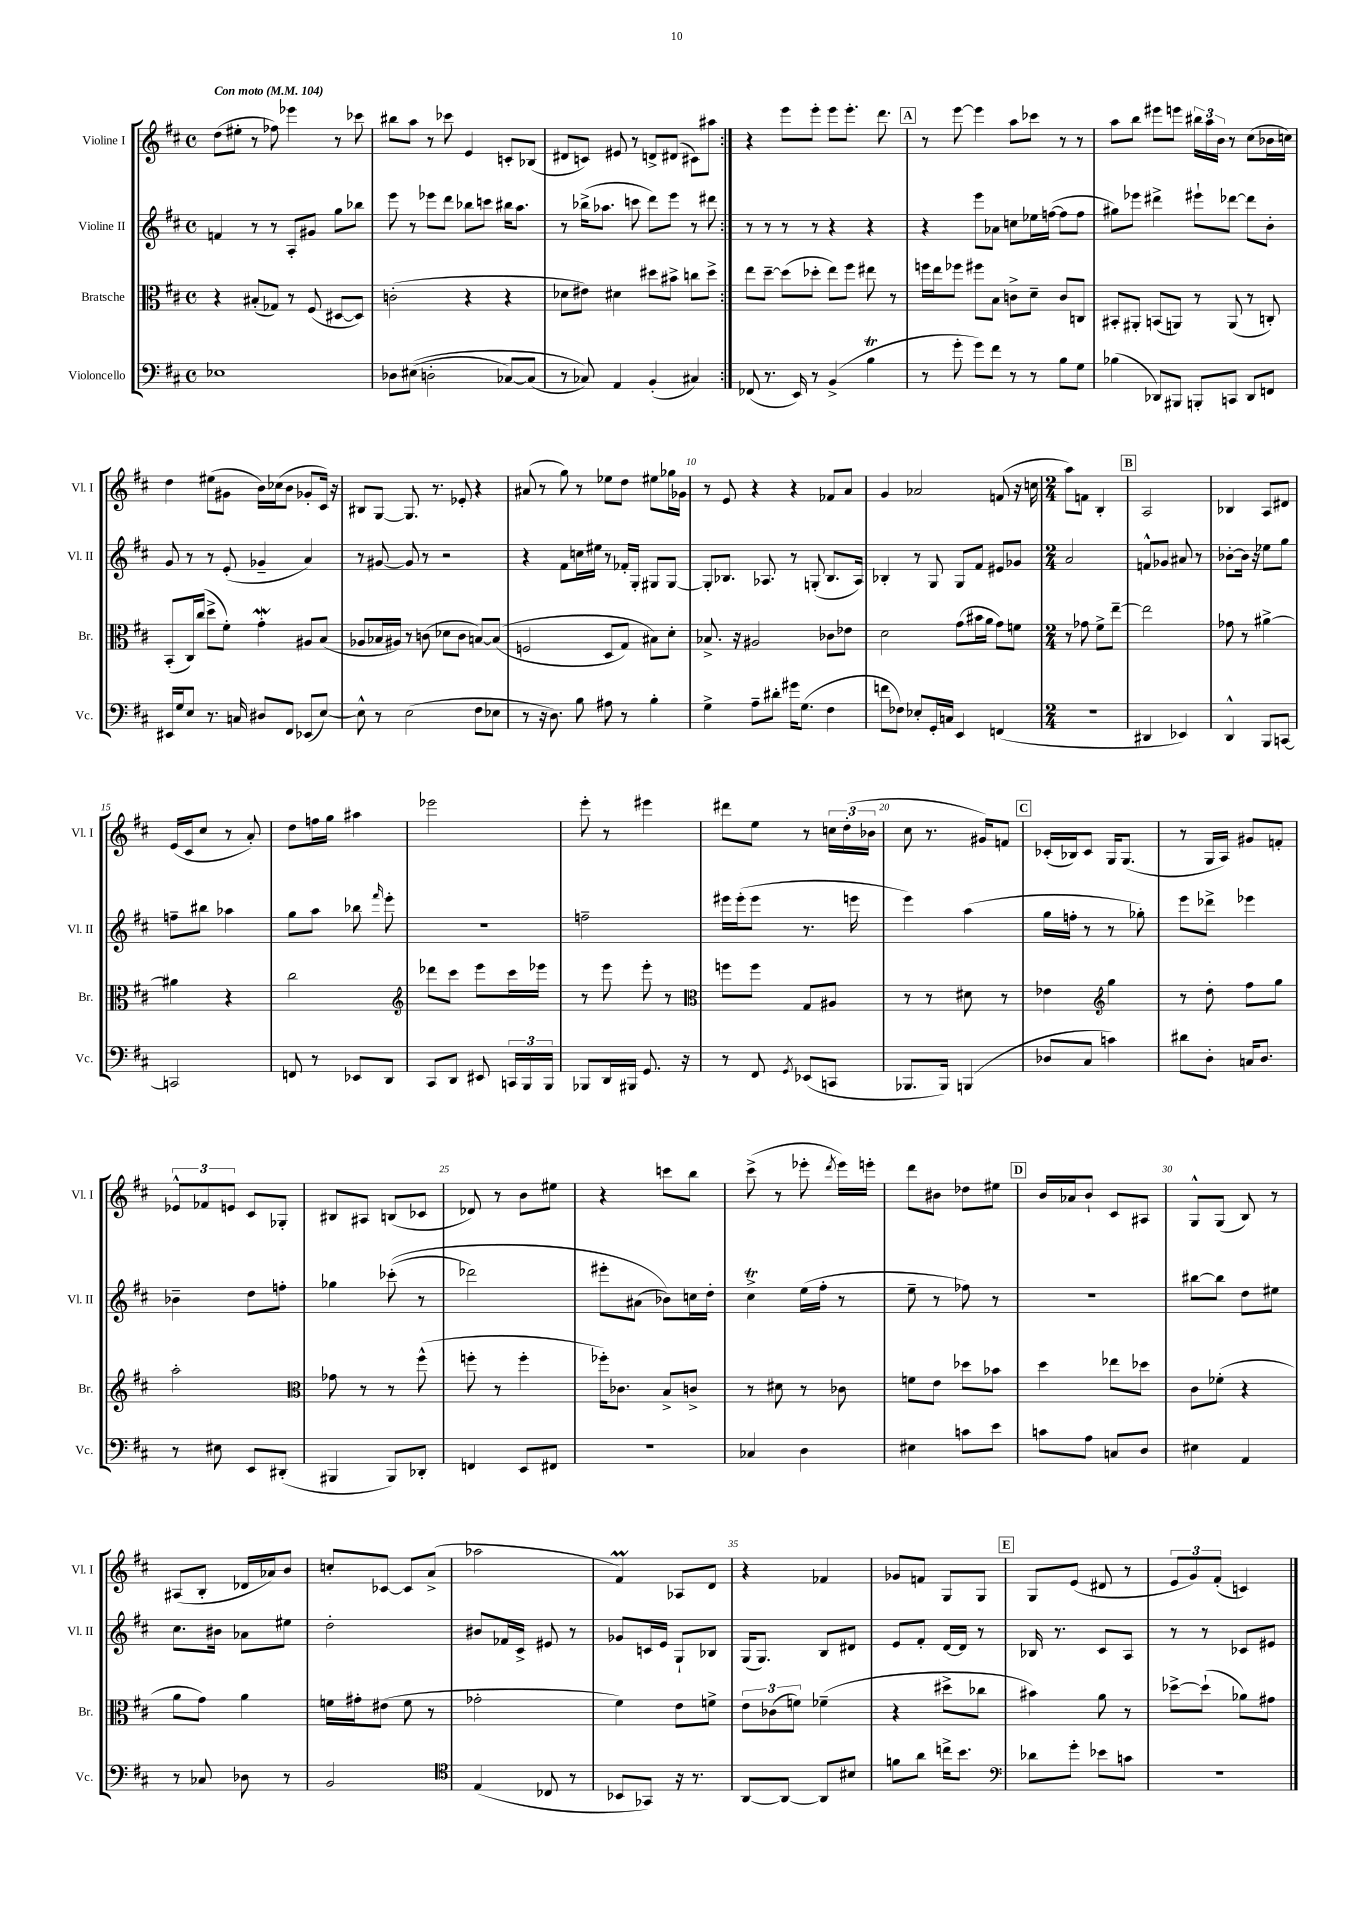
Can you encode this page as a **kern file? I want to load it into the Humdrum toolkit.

**kern	**kern	**kern	**kern
*staff4	*staff3	*staff2	*staff1
*clefF4	*clefC3	*clefG2	*clefG2
*k[f#c#]	*k[f#c#]	*k[f#c#]	*k[f#c#]
*M4/4	*M4/4	*M4/4	*M4/4
*met(c)	*met(c)	*met(c)	*met(c)
*MM104	*MM104	*MM104	*MM104
1E-	4r	4f/	(8dd\L
.	.	.	8ee#'\J
.	(8B#'/L	8r	8r
.	8G-/J)	8r	8ff-\)
.	8r	8A'/L	4eee-\
.	(8F#/	8g#/J	.
.	[8D#/L	8gg\L	8r
.	8D#/]J)	8bb-\J	8ccc-\
=	=	=	=
8D-\L	(2c'\	8eee\	8bb#\L
&((8E#\J	.	8r	8aa\J
2D'\	.	8eee-\L	8r
.	.	8ddd\J	8ccc-\
.	4r	8bb-\L	4e/
.	.	8ccc\J	.
[8C-/L)	4r	16bb#\LK	8c'/L
.	.	8.aa\J	.
(8C-/]J	.	.	(8B-/J
=	=	=	=
8r	8d-\L	8r	8d#/L
8C-/)&)	8e#\J)	(16bb-^\LK	8c/J)
.	.	8.aa-\J	.
4AA/	4d#\	.	8e#/
.	.	8ccc\	8r
(4BB'/	8dd#\L	8ddd\L)	8d^/L
.	8b#^\J	8eee\J	(8d#/J
4C#/)	8cc\L	8r	8c#\L)
.	8dd#^\J	8ddd#\	8aa#\J
=:|!	=:|!	=:|!	=:|!
(8FF-/	8ee\L	8r	4r
8.r	[8dd~\J	8r	.
.	(8dd\]L	8r	8eee\L
16EE/)	.	.	.
8r	8dd-'\J	8r	8eee'\J
(4BB^/	8ee\L)	4r	8eee\L
.	8ff#\J	.	8.eee'\J
4B\	8ee#\	4r	.
.	.	.	8.ddd\
.	8r	.	.
=	=	=	=
8r	16ff\LL	4r	8r
.	16ee\J	.	.
8g'\	8ff-\J	.	[8eee\
8g\L)	8ff#\L	8eee\L	4eee\]
8f#\J	8B\J	8a-\J	.
8r	8c^\L	8cc\L	8aa\L
8r	8d~\J	16ee-\L	8ccc-\J
.	.	([16ff\JJ	.
8B\L	8c/L	8ff\]L	8r
8G\J	8C/J	8ff\J	8r
=	=	=	=
(4B-\	8BB#'/L	8gg#\L)	8aa\L
.	8AA#'/J	8eee-\J	8bb\J
8DD-/L)	(8BB/L	4ddd#^\	8eee#\L
8BBB#/J	8AA/J)	.	8eee\J
8BBB'/L	8r	8eee#`\L	24bb#\LL
.	.	.	24aa\
.	.	.	24b\JJ
8CC/J	(8AA/	[8ddd-\J	8r
8DD-/L	8r	8ddd-\]L	(8cc#\L
8FF/J	8C'/)	8b'\J	16b-\L
.	.	.	16cc\JJ)
=	=	=	=
16EE#/LL	(8BB'/L	8g/	4dd\
16G/J	.	.	.
8E/J	16C#/L)	8r	.
.	(16cc#/JJ	.	.
8.r	8dd^\L	8r	(8ee#\L
.	8f#'\J)	(8e'/	8g#\J
16C/	.	.	.
8D#/L	4g'\	4g-~/	16b\LL)
.	.	.	(16cc-\J
8FF#/J	.	.	8b\J
(8EE-/L	8A#/L	4a/)	8g-'/L
[8E/J)	(8B/J	.	16c#/Jk)
.	.	.	16r
=	=	=	=
8E^^\]	8A-/L	8r	8B#/L
8r	16B-/L	[8g#/	[8G/J
.	16A#/JJ)	.	.
(2E\	8r	8g#/]	8.G/]
.	(8c\	8r	.
.	.	.	8.r
.	8d-\L	2r	.
.	8c\J	.	8e-'/
8F#\L	[8B/L)	.	4r
8E-\J	&((8B/]J	.	.
=	=	=	=
8r	2F/	4r	(8a#/
16r	.	.	8r
8.D\)	.	.	.
.	.	8f#\L	8gg\)
8B\	.	16cc\L	8r
.	.	16ee#\JJ	.
8A#\	8D/L	8r	8ee-\L
8r	8G/J)	16f-'/LL	8dd\J
.	.	16G'/JJ	.
4B'\	8B#\L&)	8G#/L	8ee#\L
.	8d'\J	[8G#/J	16gg-\L
.	.	.	16g-\JJ
=	=	=	=
4G^\	8.B-^/	8G#'/]L	8r
.	.	8.B-/J	8e/
.	16r	.	.
8A~\L	2A#/	.	4r
.	.	8.A-/	.
8d#'\J	.	.	.
16g#\LK	.	8r	4r
(8.G\J	.	.	.
.	.	(8G'/	.
4F#\	8c-\L	8.B-/L	8f-/L
.	8e-\J	.	8a/J
.	.	16A-/Jk)	.
=	=	=	=
8f\L	2d\	4B-'/	4g/
8F-\J)	.	.	.
8E-'/L	.	8r	2a-/
16GG'/L	.	8G/	.
16C/JJ	.	.	.
4EE/	(8g\L	8G/L	.
.	16b#\L	8f#/J	.
.	16a\JJ	.	.
(4FF/	8g\L)	8e#/L	(8f/
.	8f\J	8g-/J	16r
.	.	.	16cc\
=	=	=	=
*M2/4	*M2/4	*M2/4	*M2/4
2r	8r	2a/	8aa\L)
.	8g-\	.	8f\J
.	8f#^\L	.	4B'/
.	[8ee~\J	.	.
=	=	=	=
4DD#/	2ee\]	8f^^/L	2A/
.	.	8g-/J	.
4EE-/)	.	8a#/	.
.	.	8r	.
=	=	=	=
4DD^^/	8g-\	[8b-'\L	4B-/
.	8r	16b-\]Jk	.
.	.	16r	.
8BBB/L	[4a#^\	8ee-\L	8A/L
[8CC/J	.	8gg\J	8d#/J
=	=	=	=
2CC/]	4a#\]	8ff~\L	(16e/LL
.	.	.	16c#/J
.	.	8bb#\J	8cc#/J
.	4r	4aa-\	8r
.	.	.	8a'/)
=	=	=	=
8FF/	2cc#\	8gg\L	8dd\L
8r	.	8aa\J	16ff\L
.	.	.	16gg\JJ
8EE-/L	.	8bb-\	4aa#\
.	.	16qqfff#/	.
8DD/J	.	8eee'\	.
=	=	=	=
*	*clefG2	*	*
8CC#/L	8ddd-\L	2r	2eee-\
8DD/J	8ccc#\J	.	.
8EE#/	8eee\L	.	.
24CC/LL	16ccc#\L	.	.
24BBB/	.	.	.
.	16eee-\JJ	.	.
24BBB/JJ	.	.	.
=	=	=	=
8BBB-/L	8r	2ff~\	8eee'\
16DD/L	8eee\	.	8r
16BBB#/JJ	.	.	.
8.GG/	8eee'\	.	4eee#\
.	8r	.	.
16r	.	.	.
=	=	=	=
*	*clefC3	*	*
8r	8ff\L	16eee#\LL	8ddd#\L
.	.	(16eee#'\J	.
8FF#/	8ff\J	8eee#\J	8ee\J
8qGG/	.	.	.
(8EE-/L	8G/L	8.r	8r
8CC/J	8A#/J	.	24cc\LL
.	.	.	(24dd'\
.	.	16eee\	.
.	.	.	24b-\JJ
=	=	=	=
8.BBB-/L	8r	4eee\)	8cc#\
.	8r	.	8.r
16BBB-/Jk)	.	.	.
(4BBB/	8d#\	(4aa\	.
.	.	.	16g#/LK)
.	8r	.	8f/J
=	=	=	=
8D-/L	4e-\	16gg\LL	(16c-'/LL
.	.	16ff'\JJ	16B-/J)
8C#/J	.	8r	8c-/J
*	*clefG2	*	*
4c\)	4gg\	8r	16G/LK
.	.	.	(8.G/J
.	.	8gg-'\)	.
=	=	=	=
8d#\L	8r	8eee\L	8r
8D'\J	8dd'\	8ddd-^\J	16G/LL
.	.	.	16A/JJ)
16C/LK	8ff#\L	4eee-\	8g#/L
8.D/J	.	.	.
.	8gg\J	.	8f'/J
=	=	=	=
8r	2aa'\	4b-~\	12e-^^/L
.	.	.	12f-/
8E#\	.	.	.
.	.	.	12e/J
8EE/L	.	8dd\L	8c#/L
(8DD#'/J	.	8ff'\J	8G-'/J
=	=	=	=
*	*clefC3	*	*
4BBB#/	8g-\	4gg-\	8B#/L
.	8r	.	8A#/J
8BBB#/L)	8r	&((8ccc-'\	(8B/L
8DD-'/J	(8ff#^^\	8r	8c-/J
=	=	=	=
4FF/	8ff'\	2ddd-\)	8d-/)
.	8r	.	8r
8EE/L	4ff'\	.	8b\L
8FF#/J	.	.	8ee#\J
=	=	=	=
2r	16ff-'\LK)	8eee#'\L	4r
.	8.c-\J	.	.
.	.	(8a#\J	.
.	8B^/L	8b-\L)&)	8ccc\L
.	8c^/J	16cc\L	8bb\J
.	.	16dd'\JJ	.
=	=	=	=
4C-/	8r	4cc#^\	(8ccc#^\
.	8d#\	.	8r
4D\	8r	(16ee\LL	8eee-'\
.	.	16ff#'\JJ	.
.	.	.	8qddd/
.	8c-\	8r	16eee-\LL)
.	.	.	16eee'\JJ
=	=	=	=
4E#\	8f\L	8ee~\	8ddd\L
.	8e\J	8r	8b#\J
8c\L	8dd-\L	8ff-\)	8dd-\L
8e\J	8b-\J	8r	8ee#\J
=	=	=	=
8c\L	4dd\	2r	16b/LL
.	.	.	16a-/J
8A\J	.	.	8b`/J
8C/L	8ee-\L	.	8c#/L
8D/J	8dd-\J	.	8A#/J
=	=	=	=
4E#\	8c#\L	[8bb#\L	8G^^/L
.	(8f-'\J	8bb#\]J	(8G/J
4AA/	4r	8dd\L	8B/)
.	.	8ee#\J	8r
=	=	=	=
8r	8a\L	8.cc#\L	(8A#/L
8C-/	8g\J)	.	8B'/J
.	.	16b#\Jk	.
8D-\	4a\	8a-\L	16d-/LL
.	.	.	16a-/J)
8r	.	8ee#\J	8b/J
=	=	=	=
2BB/	16f\LL	2dd'\	8cc'/L
.	16g#'\J	.	.
.	(8e#\J	.	[8c-/J
.	8f\	.	8c-/]L
.	8r	.	(8a^/J
=	=	=	=
*clefC4	*	*	*
(4E/	2g-'\	8b#/L	2aa-\
.	.	16f-/L	.
.	.	16c#^/JJ	.
8C-/	.	8e#/	.
8r	.	8r	.
=	=	=	=
8BB-/L	4f#\)	8g-/L	4f#/)
8GG-/J)	.	16c/L	.
.	.	16e/JJ	.
16r	8e\L	8G`/L	8A-/L
8.r	.	.	.
.	8f^\J	8B-/J	8d/J
=	=	=	=
[8AA/L	12e\L	(16G/LK	4r
.	.	8.G/J)	.
.	(12c-\	.	.
8AA/_J	.	.	.
.	12f\J)	.	.
8AA/]L	(4f-~\	8B/L	4f-/
8B#/J	.	8d#/J	.
=	=	=	=
8f\L	4r	8e/L	8g-/L
8a\J	.	8f#'/J	8f/J
16cc^\LK	8dd#^\L	[16d/LL	8G/L
8.b\J	.	16d/]JJ	.
.	8cc-\J	8r	8G/J
=	=	=	=
*clefF4	*	*	*
8d-\L	4b#\)	16B-/	8G/L
.	.	8.r	.
8g'\J	.	.	(8e/J
8e-\L	8a\	8c#/L	8d#/
8c\J	8r	8A/J	8r
=	=	=	=
2r	[8dd-^\L	8r	12e/L
.	.	.	12g/)
.	(8dd-`\]J	8r	.
.	.	.	(12f#'/J
.	8a-\L)	8c-/L	4c/)
.	8g#\J	8e#/J	.
==	==	==	==
*-	*-	*-	*-
